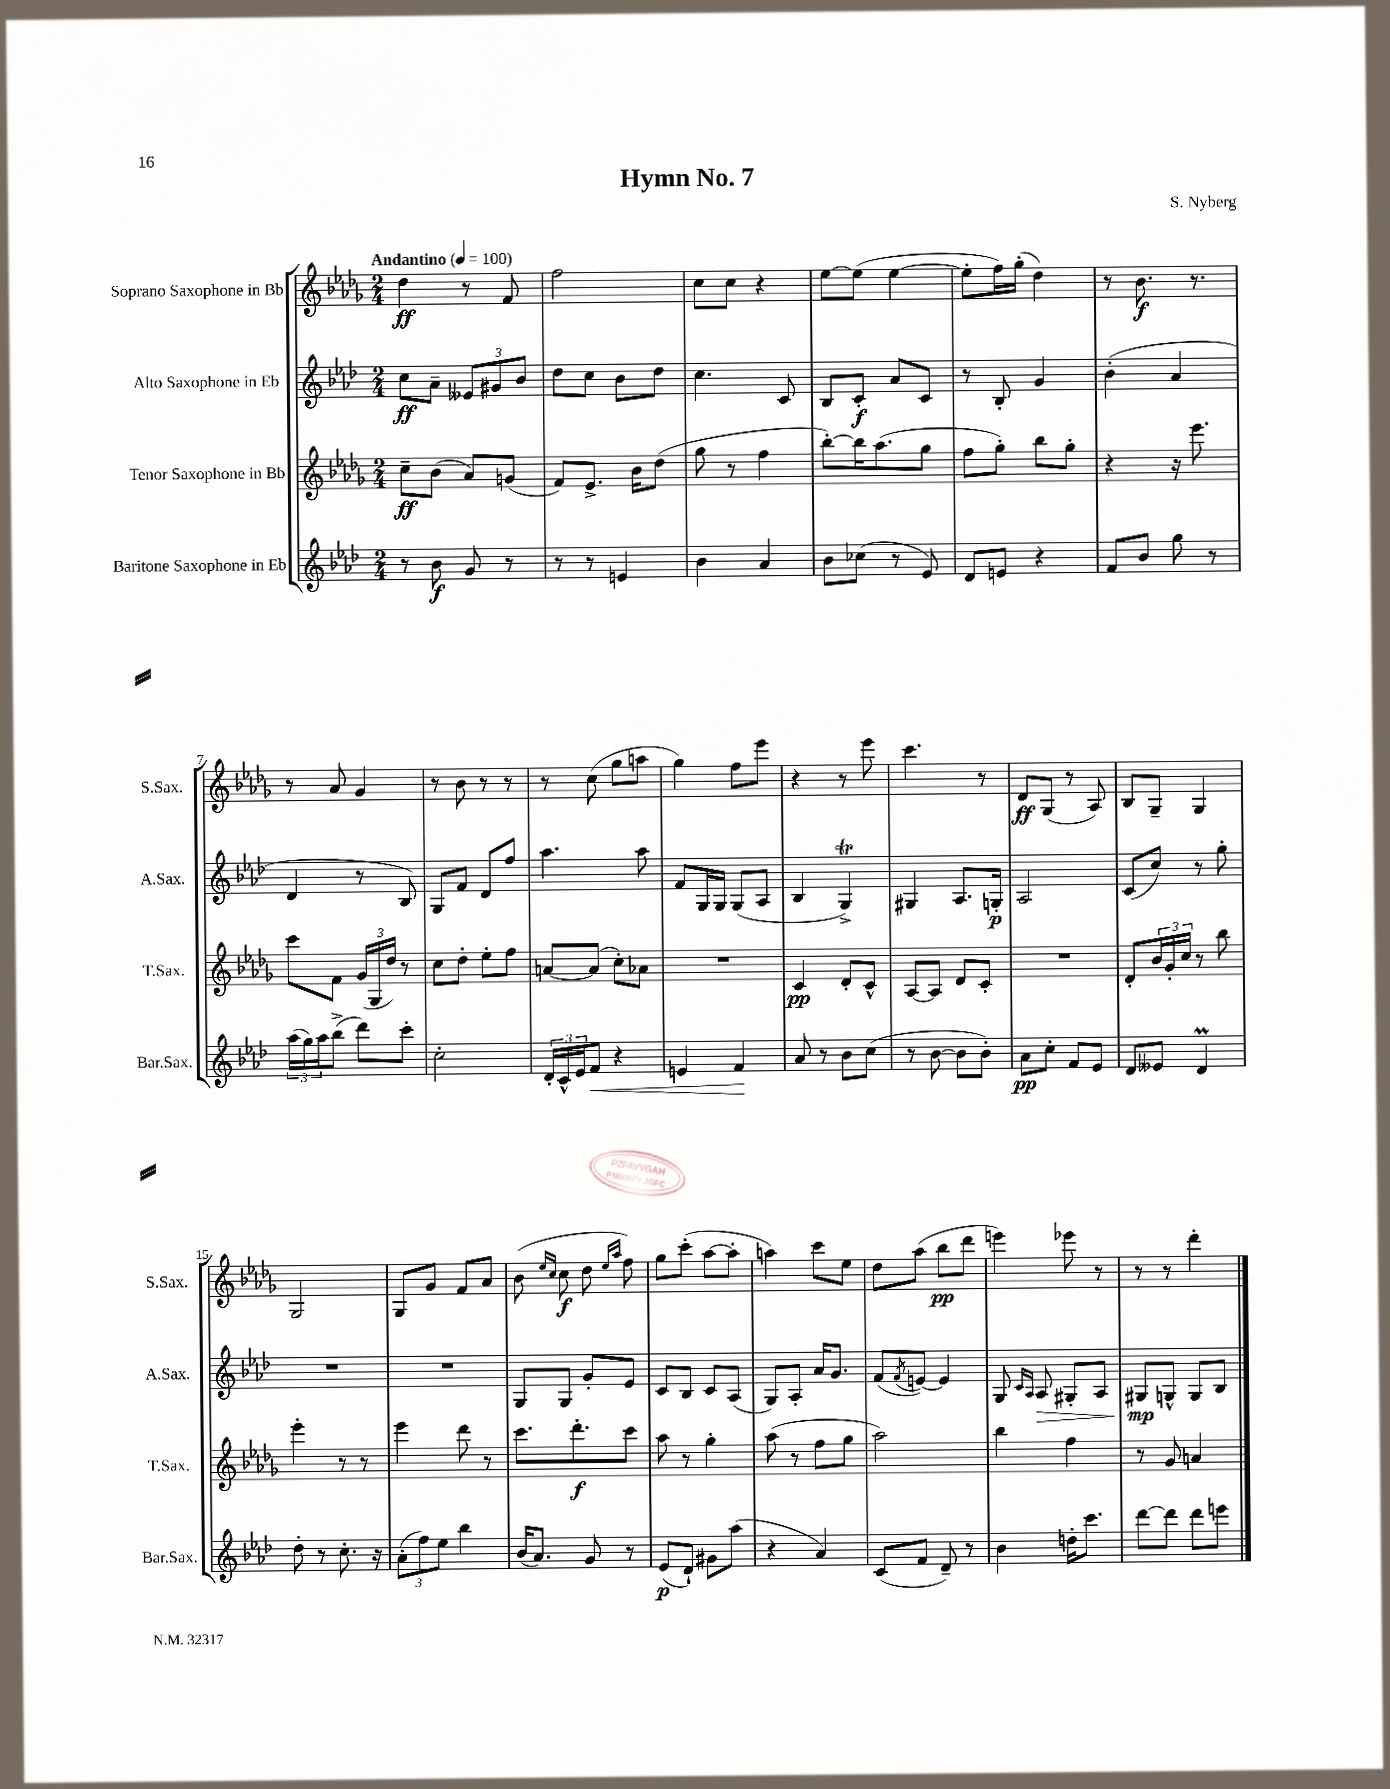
\header { title = "Hymn No. 7" composer = "S. Nyberg" }
<<
\new StaffGroup <<
\new Staff = "s0" \with { instrumentName = "Soprano Saxophone in Bb" shortInstrumentName = "S.Sax." } {
    \clef treble \key des \major \numericTimeSignature \time 2/4 \tempo "Andantino" 4 = 100
    des''4\ff r8 f'8 |
    f''2 |
    c''8 c''8 r4 |
    ees''8~ ees''8( ees''4~ |
    ees''8-. f''16) ges''16-.( des''4) |
    r8 bes'8.\f r8. |
    r8 aes'8 ges'4 |
    r8 bes'8 r8 r8 |
    r8 c''8( ges''8 a''8 |
    ges''4) f''8 ees'''8 |
    r4 r8 ees'''8 |
    c'''4. r8 |
    des'8\ff ges8( r8 aes8) |
    bes8 ges8-- ges4 |
    ges2 |
    ges8 ges'8 f'8 aes'8 |
    bes'8( \grace { ees''16 c''16 } c''8\f des''8 \grace { ees''16 aes''16 } f''8) |
    ges''8 c'''8-.( aes''8~ aes''8-. |
    a''4) c'''8 ees''8 |
    des''8 aes''8( bes''8\pp des'''8 |
    e'''4) ees'''8 r8 |
    r8 r8 des'''4-. \bar "|." |
}
\new Staff = "s1" \with { instrumentName = "Alto Saxophone in Eb" shortInstrumentName = "A.Sax." } {
    \clef treble \key aes \major \numericTimeSignature \time 2/4
    c''8\ff aes'8-- \tuplet 3/2 { eeses'8 gis'8 bes'8 } |
    des''8 c''8 bes'8 des''8 |
    c''4. c'8 |
    bes8 c'8-.\f aes'8 c'8 |
    r8 bes8-. g'4 |
    bes'4-.( aes'4 |
    des'4 r8 bes8) |
    g8 f'8 des'8 f''8 |
    aes''4. aes''8 |
    f'8 g16 g16 g8( aes8 |
    bes4 g4->\trill) |
    gis4 aes8. g16-.\p |
    aes2 |
    c'8( c''8) r8 g''8-. |
    R2 |
    R2 |
    g8 g8 g'8-. ees'8 |
    c'8 bes8 c'8 aes8( |
    g8) aes8-. aes'16 g'8. |
    f'8( \acciaccatura { f'8 } e'8~) e'4 |
    g8 \grace { c'16 aes16 } aes8\> gis8-. aes8 |
    gis8\mp\! g8-^ g8 bes8 \bar "|." |
}
\new Staff = "s2" \with { instrumentName = "Tenor Saxophone in Bb" shortInstrumentName = "T.Sax." } {
    \clef treble \key des \major \numericTimeSignature \time 2/4
    c''8--\ff bes'8( aes'8) g'8( |
    f'8) ees'8.-> bes'16 des''8( |
    ges''8 r8 f''4 |
    bes''8~-.) bes''16 aes''8.( ges''8 |
    f''8 ges''8-.) bes''8 ges''8-. |
    r4 r16 ees'''8. |
    c'''8 f'8 \tuplet 3/2 { ges'16( ges16 des''16) } r8 |
    c''8 des''8-. ees''8-. f''8 |
    a'8~ a'8( c''8-.) aes'8 |
    R2 |
    c'4\pp des'8-. c'8-^ |
    aes8~ aes8 des'8 c'8-. |
    R2 |
    des'8-. \tuplet 3/2 { bes'16 ges'16-. c''16 } r8 bes''8 |
    ees'''4-. r8 r8 |
    ees'''4 des'''8 r8 |
    c'''8. des'''8.-.\f c'''8 |
    aes''8 r8 ges''4-. |
    aes''8( r8 f''8 ges''8 |
    aes''2) |
    bes''4 f''4 |
    r8 ges'8 a'4 \bar "|." |
}
\new Staff = "s3" \with { instrumentName = "Baritone Saxophone in Eb" shortInstrumentName = "Bar.Sax." } {
    \clef treble \key aes \major \numericTimeSignature \time 2/4
    r8 bes'8\f g'8 r8 |
    r8 r8 e'4 |
    bes'4 aes'4 |
    bes'8 ces''8( r8 ees'8) |
    des'8 e'8 r4 |
    f'8 bes'8 g''8 r8 |
    \tuplet 3/2 { aes''16( g''16) aes''16 } bes''8->( des'''8) c'''8-. |
    c''2-. |
    \tuplet 3/2 { des'16-. c'16-^ ees'16 } f'8\< r4 |
    e'4 f'4\! |
    aes'8 r8 bes'8 c''8( |
    r8 bes'8~ bes'8 bes'8-.) |
    aes'8\pp c''8-. f'8 ees'8 |
    des'8 eeses'8 des'4\prall |
    des''8-. r8 c''8.-. r16 |
    \tuplet 3/2 { aes'8-.( f''8) ees''8 } bes''4 |
    bes'16( aes'8.) g'8 r8 |
    ees'8\p( des'8-!) gis'8 aes''8( |
    r4 aes'4) |
    c'8( f'8 des'8--) r8 |
    bes'4 d''16-. c'''8. |
    des'''8~ des'''8 des'''8 e'''8 \bar "|." |
}
>>
>>
